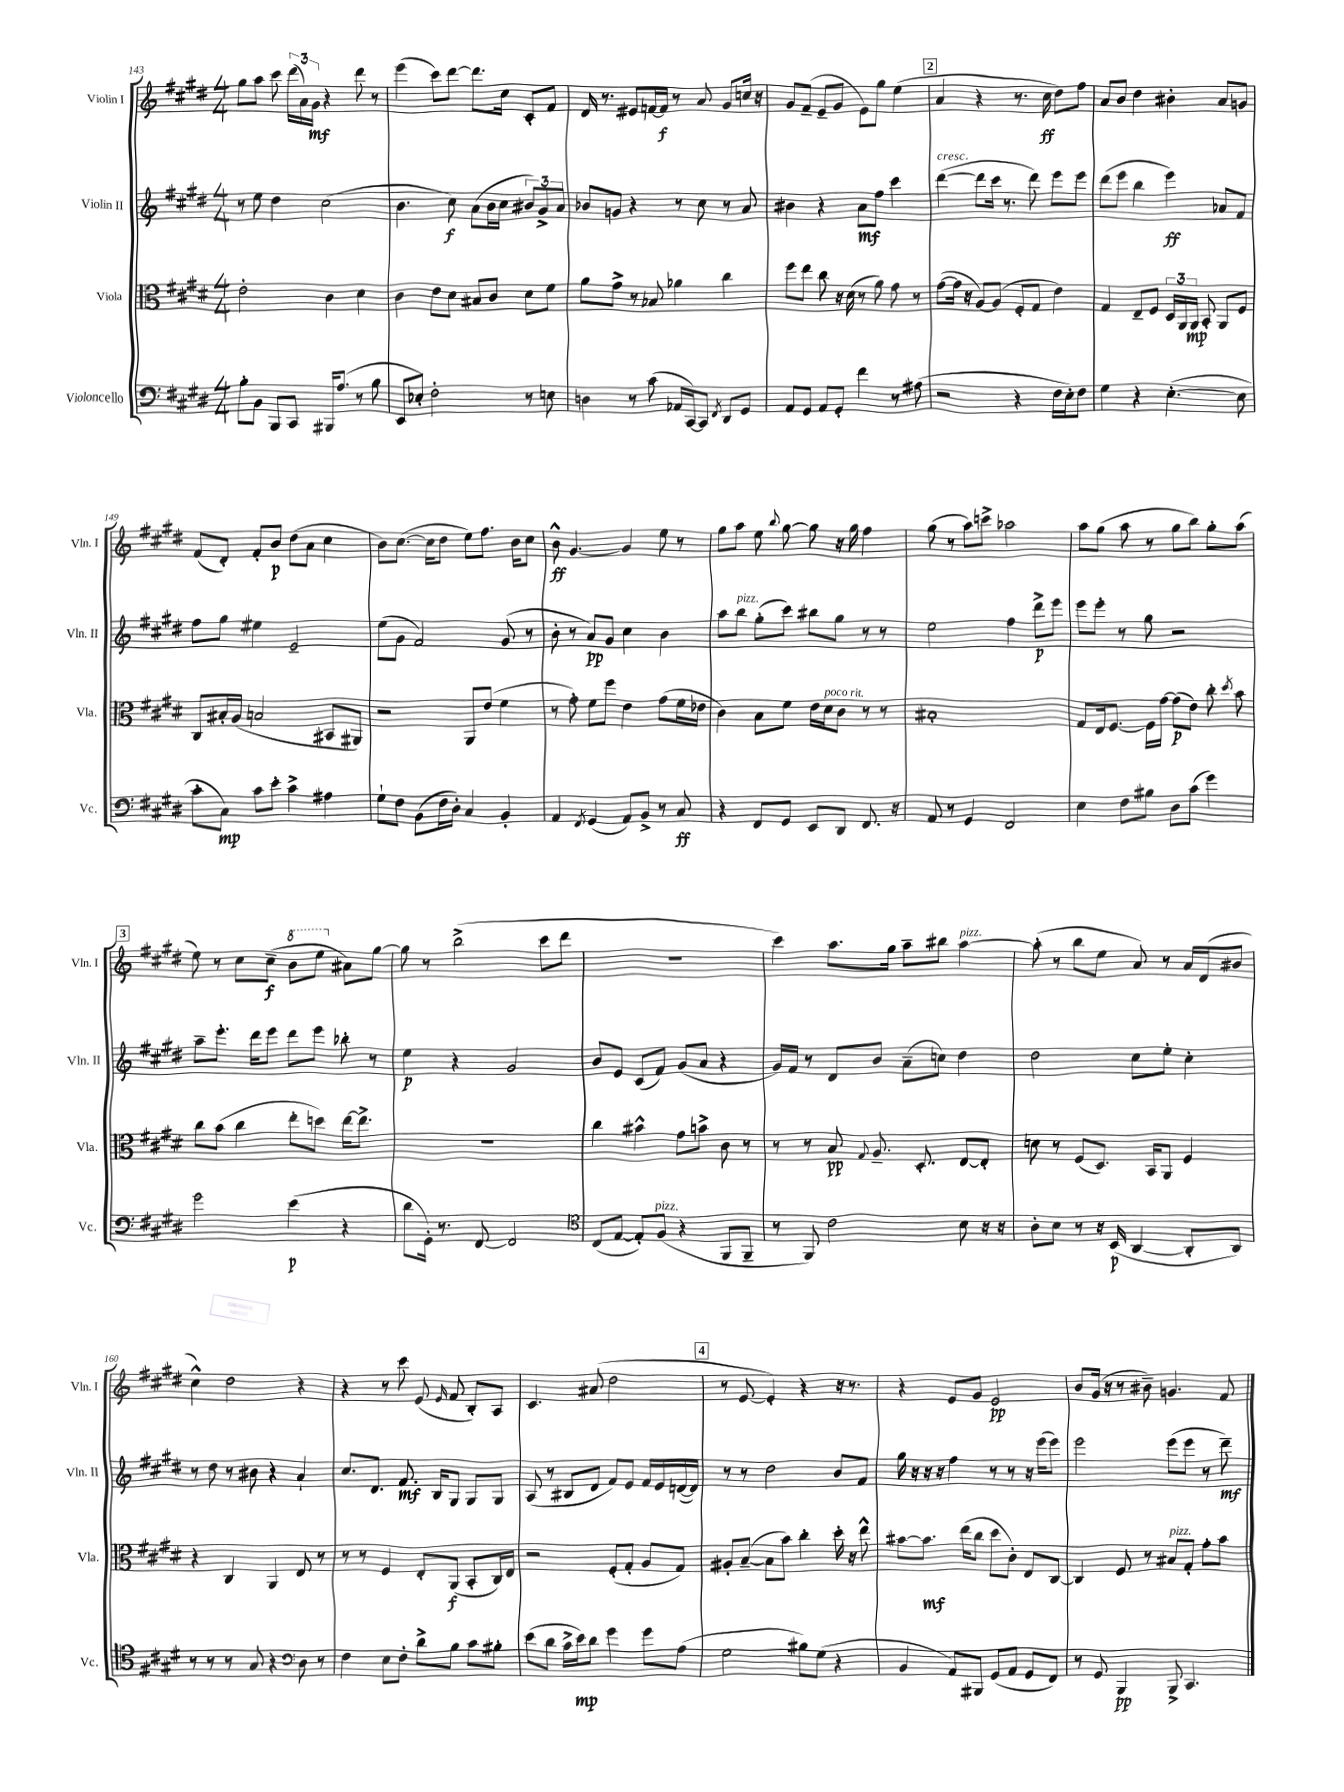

**kern	**dynam	**kern	**dynam	**kern	**dynam	**kern	**dynam
*part4	*part4	*part3	*part3	*part2	*part2	*part1	*part1
*staff4	*staff4	*staff3	*staff3	*staff2	*staff2	*staff1	*staff1
*I"Violoncello	*	*I"Viola	*	*I"Violin II	*	*I"Violin I	*
*I'Vc.	*	*I'Vla.	*	*I'Vln. II	*	*I'Vln. I	*
*clefF4	*	*clefC3	*	*clefG2	*	*clefG2	*
*k[f#c#g#d#]	*	*k[f#c#g#d#]	*	*k[f#c#g#d#]	*	*k[f#c#g#d#]	*
*M4/4	*	*M4/4	*	*M4/4	*	*M4/4	*
=143	=143	=143	=143	=143	=143	=143	=143
8B'\L	.	2e'\	.	8r	.	8gg#\L	.
8BB\J	.	.	.	8ee\	.	8aa\J	.
8BBB/L	.	.	.	4dd#\	.	8ccc#\	.
8CC#/J	.	.	.	.	.	(24ddd#\LL	.
.	.	.	.	.	.	24a\)	.
.	.	.	.	.	.	24g#\JJ	mf
16BBB#X/KL	.	4c#\	.	(2cc#\	.	4r	.
(8.A/J	.	.	.	.	.	.	.
8r	.	4d#\	.	.	.	8ddd#\	.
8B\	.	.	.	.	.	8r	.
=144	=144	=144	=144	=144	=144	=144	=144
8EE/L	.	4c#\	.	4.b\	.	(4eee\	.
8E-X'/J)	.	.	.	.	.	.	.
2F#'\	.	8e\L	.	.	.	8ccc#\L)	.
.	.	8d#\J	.	8cc#\)	f	[8ddd#\J	.
.	.	8B#X/L	.	(8a\L	.	8.ddd#\L]	.
.	.	8c#/J	.	16b\L	.	.	.
.	.	.	.	16cc#\JJ	.	16cc#\Jk	.
8r	.	8d#\L	.	12b#X/L)	.	8c#'/L	.
.	.	.	.	12g#^/	.	.	.
8En\	.	8f#\J	.	.	.	8f#/J	.
.	.	.	.	12a/J	.	.	.
=145	=145	=145	=145	=145	=145	=145	=145
4Dn\	.	8a\L	.	8b-X/L	.	16d#/	.
.	.	.	.	.	.	8.r	.
.	.	8g#^\J	.	8gn/J	.	.	.
8r	.	8r	.	4r	.	8e#X/L	.
(8c#\	.	8B-X/	.	.	.	[16fn/L	.
.	.	.	.	.	.	16f/JJ]	f
16AA-X/LL	.	4a-X\	.	8r	.	8r	.
[16CC#/J)	.	.	.	.	.	.	.
8CC#/J]	.	.	.	8cc#\	.	8a/	.
8qFF#/	.	.	.	.	.	.	.
8DD#/L	.	4cc#\	.	8r	.	8g#/L	.
8GG#/J	.	.	.	8a/	.	16ccn/Jk	.
.	.	.	.	.	.	16r	.
=146	=146	=146	=146	=146	=146	=146	=146
8AA/L	.	8ff#\L	.	4b#X\	.	8g#/L	.
8GG#/J	.	8ee\J	.	.	.	(8f#~/J	.
8AA/L	.	8cc#\	.	4r	.	8e~/L	.
8GG#'/J	.	16r	.	.	.	8g#/J	.
.	.	(16d#\	.	.	.	.	.
4f#\	.	8r	.	8a\L	mf	8e\L)	.
.	.	8a\)	.	8ff#\J	.	8gg#\J	.
8r	.	8g#\	.	4ccc#\	.	(4ee\	.
(8A#X\	.	8r	.	.	.	.	.
!!LO:REH:place=s1:t=2
=147	=147	=147	=147	=147	=147	=147	=147
!	!	!	!	!LO:TX:a:i:t=cresc.	!	!	!
2r	.	([8g#\L	.	([4ddd#\	.	4a/	.
.	.	16g#\Jk]	.	.	.	.	.
.	.	16r	.	.	.	.	.
.	.	[8A/L)	.	8ddd#\L]	.	4r	.
.	.	(8A/J]	.	16ccc#\Jk	.	.	.
.	.	.	.	8.r	.	.	.
4r	.	8F#'/L	.	.	.	8.r	.
.	.	8G#/J	.	8ddd#\)	.	.	.
.	.	.	.	.	.	16cc#\	ff
16F#\LL	.	4e\)	.	8eee\L	.	8dd#\L)	.
16E'\J)	.	.	.	.	.	.	.
8F#\J	.	.	.	8eee\J	.	8ff#\J	.
=148	=148	=148	=148	=148	=148	=148	=148
4G#\	.	4G#/	.	(8ddd#\L	.	8a/L	.
.	.	.	.	8eee\J	.	8b/J	.
4r	.	8E~/L	.	4bb\	.	4dd#\	.
.	.	8F#/J	.	.	.	.	.
([4.E'\	.	24D#/LL	.	4eee\)	ff	4b#X'\	.
.	.	24AA/	.	.	.	.	.
.	.	24AA/JJ	mp	.	.	.	.
.	.	8BB'/	.	.	.	.	.
.	.	8AA/L	.	8a-X/L	.	8a/L	.
8E\]	.	8F#/J	.	8f#/J	.	8gn/J	.
!!LO:LB:g=z
=149	=149	=149	=149	=149	=149	=149	=149
8c#'\L	.	8C#/L	.	8ff#\L	.	(8f#/L	.
8C#\J)	mp	16B#X'/L	.	8gg#\J	.	8d#'/J)	.
.	.	(16A/JJ	.	.	.	.	.
8c#\L	.	2Bn/	.	4ee#X\	.	8f#'/L	.
8e'\J	.	.	.	.	.	8b/J	p
4c#^\	.	.	.	2e~/	.	(8dd#\L	.
.	.	.	.	.	.	8a\J	.
4A#X\	.	8BB#X/L	.	.	.	4cc#\	.
.	.	8AA#X/J)	.	.	.	.	.
=150	=150	=150	=150	=150	=150	=150	=150
8G#`\L	.	2r	.	(8ee\L	.	8b\L)	.
8F#\J	.	.	.	8g#\J	.	([8.cc#\J	.
(8BB\L	.	.	.	2f#/)	.	.	.
.	.	.	.	.	.	16cc#\KL]	.
16F#\L	.	.	.	.	.	8dd#\J	.
16D#'\JJ)	.	.	.	.	.	.	.
4C#/	.	8AA/L	.	.	.	8ee\L)	.
.	.	(8e/J	.	.	.	8.ff#\J	.
4BB'/	.	4f#\	.	(8g#/	.	.	.
.	.	.	.	.	.	16b\KL	.
.	.	.	.	8r	.	8cc#\J	.
=151	=151	=151	=151	=151	=151	=151	=151
4AA/	.	8r	.	8b'\	.	8b^^\	ff
.	.	8g#'\)	.	8r	.	[4.g#/	.
8qFF#/	.	.	.	.	.	.	.
(4GG#/	.	8f#\L	.	8a/L)	pp	.	.
.	.	8ff#\J	.	8g#/J	.	.	.
8AA/L)	.	4e\	.	4cc#\	.	4g#/]	.
8BB^/J	.	.	.	.	.	.	.
8r	.	(8g#\L	.	4b\	.	8ee\	.
8C#/	ff	16f#\L	.	.	.	8r	.
.	.	16e-X\JJ	.	.	.	.	.
=152	=152	=152	=152	=152	=152	=152	=152
4r	.	4c#\)	.	8aa\L	.	8gg#\L	.
!	!	!	!	!LO:TX:a:i:t=pizz.	!	!	!
.	.	.	.	8bb\J	.	8aa\J	.
8FF#/L	.	8B\L	.	(8gg#'\L	.	8ee\	.
.	.	.	.	.	.	8qqbb/	.
8GG#/J	.	8f#\J	.	8ccc#\J)	.	[8gg#\	.
8EE/L	.	16e\LL	.	8bb#X\L	.	8gg#\]	.
!	!	!LO:TX:a:i:t=poco rit.	!	!	!	!	!
.	.	16d#\J	.	.	.	.	.
8DD#/J	.	8c#\J	.	8gg#\J	.	16r	.
.	.	.	.	.	.	16gg#\	.
8.FF#/	.	8r	.	8r	.	4ff#\	.
.	.	8r	.	8r	.	.	.
16r	.	.	.	.	.	.	.
=153	=153	=153	=153	=153	=153	=153	=153
8AA/	.	1B#X'	.	2ee\	.	(8gg#\	.
8r	.	.	.	.	.	8r	.
4GG#/	.	.	.	.	.	8aa\L)	.
.	.	.	.	.	.	8cccn^\J	.
2FF#/	.	.	.	4ff#\	.	2aa-X\	.
.	.	.	.	8ddd#^\L	p	.	.
.	.	.	.	8eee\J	.	.	.
=154	=154	=154	=154	=154	=154	=154	=154
4E\	.	8G#/L	.	8eee\L	.	8aa\L	.
.	.	16E/k	.	8eee'\J	.	(8gg#\J	.
.	.	[8.F#/J	.	.	.	.	.
8F#\L	.	.	.	8r	.	8aa\	.
8B#X\J	.	16F#\LL]	.	8gg#\	.	8r	.
.	.	[16g#\JJ	.	.	.	.	.
8D#\L	.	(8g#\L]	p	2r	.	8gg#\L	.
(8c#\J	.	8e\J)	.	.	.	8bb\J)	.
4g#\)	.	8cc#'\	.	.	.	8gg#'\L	.
.	.	8qdd#/	.	.	.	.	.
.	.	8b\	.	.	.	(8aa\J	.
!!LO:LB:g=z
!!LO:REH:place=s1:t=3
=155	=155	=155	=155	=155	=155	=155	=155
2g#\	.	8cc#\L	.	8aa~\L	.	8ee\)	.
.	.	(8b\J	.	8.eee'\J	.	8r	.
.	.	4cc#\	.	.	.	8cc#\L	.
.	.	.	.	16ddd#\KL	.	.	.
.	.	.	.	8eee\J	.	(8cc#~\J	f
*	*	*	*	*	*	*8va	*
(4e\	p	8ee'\L	.	8ddd#\L	.	8bb\L	.
.	.	8ddn\J)	.	8eee\J	.	8eee\J	.
*	*	*	*	*	*	*X8va	*
4r	.	[16ee\KL	.	8bb-X'\	.	8a#X\L)	.
.	.	8.ee^\J]	.	.	.	.	.
.	.	.	.	8r	.	[8gg#\J	.
=156	=156	=156	=156	=156	=156	=156	=156
8d#\L	.	1r	.	4ee\	p	8gg#\]	.
16GG#'\Jk)	.	.	.	.	.	8r	.
8.r	.	.	.	.	.	.	.
.	.	.	.	4r	.	(2bb^\	.
[8FF#/	.	.	.	.	.	.	.
2FF#/]	.	.	.	2g#/	.	.	.
.	.	.	.	.	.	8ccc#\L	.
.	.	.	.	.	.	8ddd#\J	.
=157	=157	=157	=157	=157	=157	=157	=157
*clefC4	*	*	*	*	*	*	*
(8C#/L	.	4cc#\	.	8b/L	.	1r	.
[8E/J	.	.	.	8e/J	.	.	.
8E'/L])	.	4b#X^^\	.	(8c#/L	.	.	.
!LO:TX:a:i:t=pizz.	!	!	!	!	!	!	!
(8F#/J	.	.	.	8f#/J)	.	.	.
4r	.	8g#\L	.	(8g#/L	.	.	.
.	.	8bn^\J	.	8a/J	.	.	.
8FF#/L	.	8c#\	.	4r	.	.	.
8FF#~/J	.	8r	.	.	.	.	.
=158	=158	=158	=158	=158	=158	=158	=158
8r	.	8r	.	16g#/LL)	.	4ccc#\)	.
.	.	.	.	16f#/JJ	.	.	.
8FF#/)	.	8r	.	8r	.	.	.
2c#\	.	8B/	pp	8d#/L	.	8.aa\L	.
.	.	8qqG#/	.	.	.	.	.
.	.	8.A~/	.	8b/J	.	.	.
.	.	.	.	.	.	16gg#\Jk	.
.	.	.	.	(8a~\L	.	8aa~\L	.
.	.	8.D#'/	.	.	.	.	.
.	.	.	.	8ccn\J)	.	8bb#X\J	.
!	!	!	!	!	!	!LO:TX:a:i:t=pizz.	!
8B\	.	[8E/L	.	4dd#\	.	[4aa\	.
16r	.	8E'/J]	.	.	.	.	.
16r	.	.	.	.	.	.	.
=159	=159	=159	=159	=159	=159	=159	=159
8A'\L	.	8dn\	.	2dd#\	.	(8aa'\]	.
8B\J	.	8r	.	.	.	8r	.
8r	.	(8F#/L	.	.	.	8bb\L	.
16r	.	8.D#/J)	.	.	.	8ee\J	.
(16BB/	p	.	.	.	.	.	.
[4AA/	.	.	.	8cc#\L	.	8a/)	.
.	.	16BB/KL	.	.	.	.	.
.	.	8AA/J	.	8ee'\J	.	8r	.
8AA'/L]	.	4F#/	.	4cc#'\	.	16a/LL	.
.	.	.	.	.	.	(16d#/J	.
8AA/J)	.	.	.	.	.	8b#X/J	.
!!LO:LB:g=z
=160	=160	=160	=160	=160	=160	=160	=160
8r	.	4r	.	8r	.	4cc#^^\)	.
8r	.	.	.	8dd#\	.	.	.
8r	.	4C#/	.	8r	.	2dd#\	.
8G#/	.	.	.	8b#X\	.	.	.
4r	.	4AA/	.	4r	.	.	.
*clefF4	*	*	*	*	*	*	*
8D#\	.	8E/	.	4a`/	.	4r	.
8r	.	8r	.	.	.	.	.
=161	=161	=161	=161	=161	=161	=161	=161
4F#\	.	8r	.	8.cc#/L	.	4r	.
.	.	8r	.	.	.	.	.
.	.	.	.	8.d#/J	.	.	.
8E\L	.	4F#/	.	.	.	8r	.
8F#'\J	.	.	.	8.f#/	mf	8ccc#\	.
8d#^\L	.	8E'/L	.	.	.	(8e/	.
.	.	.	.	16B/KL	.	.	.
.	.	.	.	.	.	16qqe/	.
8B\J	.	(8AA/J	f	8G#/J	.	8f#/	.
8c#\L	.	8BB'/L	.	8G#/L	.	8B'/L)	.
8B#X'\J	.	16C#/L)	.	8G#/J	.	8A/J	.
.	.	16E/JJ	.	.	.	.	.
=162	=162	=162	=162	=162	=162	=162	=162
(8e\L	.	2r	.	(8A/	.	4.c#/	.
8d#\J	.	.	.	8r	.	.	.
16c#^\LL	.	.	.	8B#X/L	.	.	.
16e\J)	mp	.	.	.	.	.	.
8d#\J	.	.	.	8d#/J	.	(8a#X/	.
4g#\	.	(8F#'/L	.	8f#/L)	.	2dd#\	.
.	.	8G#'/J	.	8e/J	.	.	.
8g#\L	.	8A/L	.	16f#/LL	.	.	.
.	.	.	.	16e/	.	.	.
(8A\J	.	8G#/J)	.	([16dn/	.	.	.
.	.	.	.	16d/JJ])	.	.	.
!!LO:REH:place=s1:t=4
=163	=163	=163	=163	=163	=163	=163	=163
2G#\	.	8A#X'/L	.	8r	.	8r	.
.	.	([8B~/J	.	8r	.	[8e/	.
.	.	8B\L]	.	2dd#\	.	4e'/])	.
.	.	8b\J)	.	.	.	.	.
8B#X\L)	.	4cc#'\	.	.	.	4r	.
(8G#\J	.	.	.	.	.	.	.
4r	.	16dd#'\	.	8b/L	.	16r	.
.	.	16r	.	.	.	8.r	.
.	.	8ee^^\	.	8f#/J	.	.	.
=164	=164	=164	=164	=164	=164	=164	=164
4BB/	.	[8b#X\L	.	16gg#\	.	4r	.
.	.	.	.	16r	.	.	.
.	.	8.b#\J]	mf	16r	.	.	.
.	.	.	.	16r	.	.	.
8AA/L)	.	.	.	4ff#\	.	8e/L	.
.	.	(16ee\KL	.	.	.	.	.
8BBB#X/J	.	8cc#\J	.	.	.	8g#/J	.
(8GG#/L	.	8dd#\L	.	8r	.	2e/	pp
8AA/J	.	8c#'\J)	.	8r	.	.	.
8GG#/L	.	8E/L	.	16r	.	.	.
.	.	.	.	(16eee\KL	.	.	.
8FF#/J)	.	[8C#/J	.	8eee\J)	.	.	.
=165	=165	=165	=165	=165	=165	=165	=165
8r	.	4C#/]	.	2eee\	.	8b/L	.
8GG#/	.	.	.	.	.	(16g#/Jk	.
.	.	.	.	.	.	16r	.
4BBB/	pp	8F#/	.	.	.	8r	.
.	.	8r	.	.	.	8b#X~\)	.
!	!	!LO:TX:a:i:t=pizz.	!	!	!	!	!
8BBB^/	.	8B#X/L	.	(8eee\L	.	4.gn/	.
4.CC#/	.	8G#'/J	.	8eee\J	.	.	.
.	.	8g#'\L	.	8r	.	.	.
.	.	8b\J	.	8ddd#~\)	mf	8f#/	.
==	==	==	==	==	==	==	==
*-	*-	*-	*-	*-	*-	*-	*-
